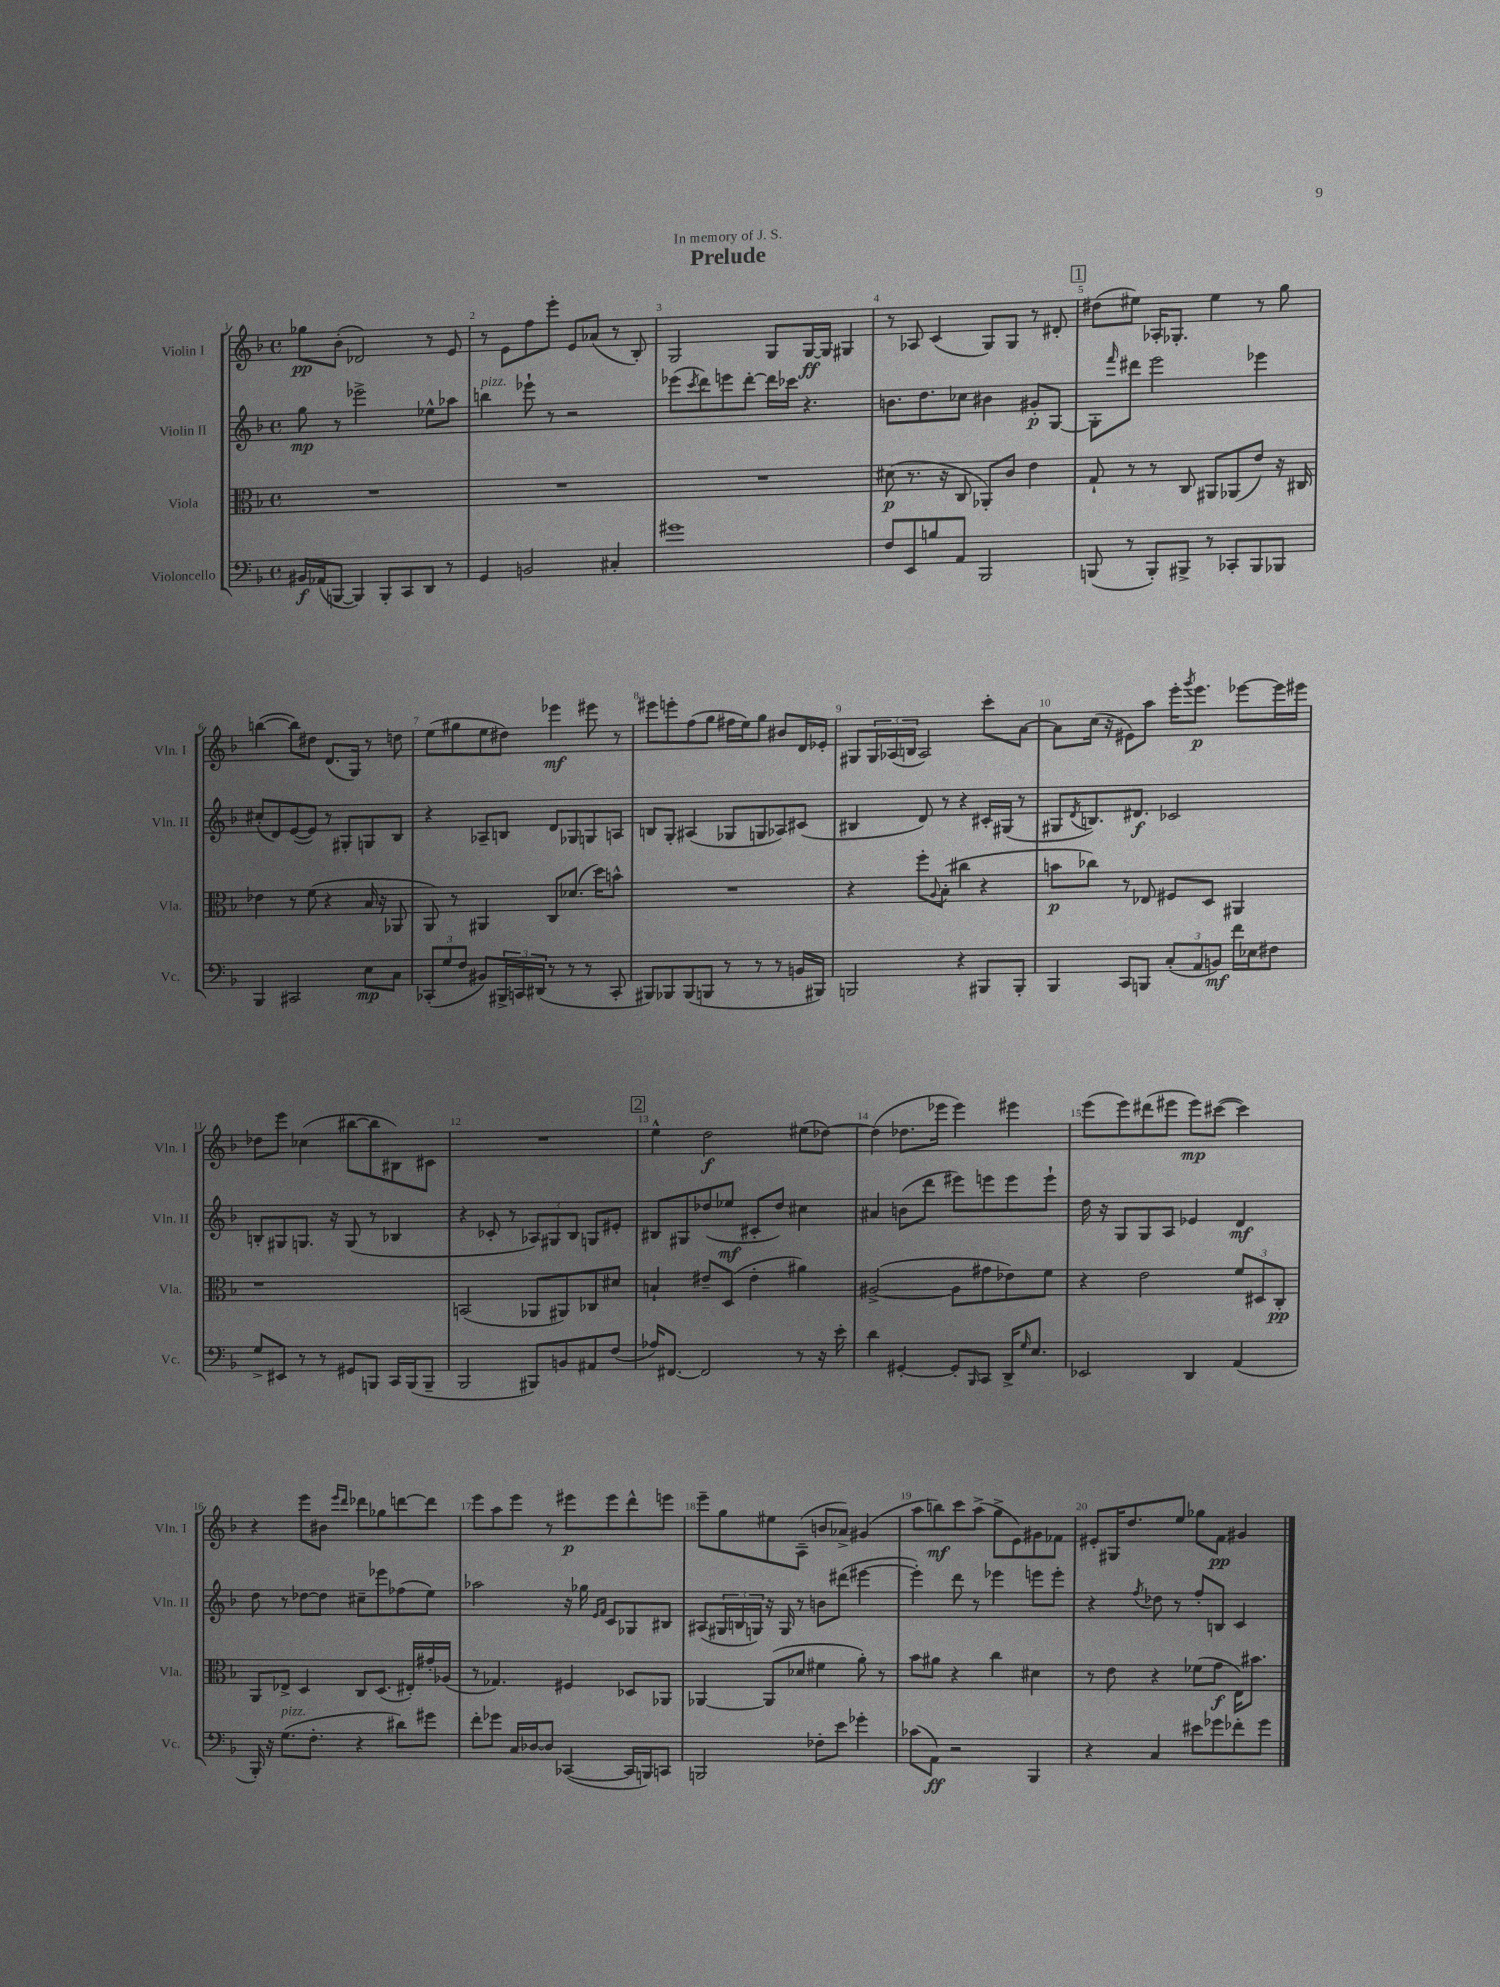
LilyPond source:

\header { title = "Prelude" dedication = "In memory of J. S." }
<<
\new StaffGroup <<
\new Staff = "s0" \with { instrumentName = "Violin I" shortInstrumentName = "Vln. I" } {
    \clef treble \key f \major \defaultTimeSignature \time 4/4
    ges''8\pp bes'8-.( des'2) r8 e'8 |
    r8 e'8 f''8 e'''8-. e'8 aes'8( r8 bes8-.) |
    g2 g8 g16~\ff g16 gis4 |
    r8 aes8 c'4( g8) g8 r8 dis'8-. |
    \mark \markup { \box "1" } dis''8( eis''8) aes16-. ges8.-. eis''4 r8 g''8 |
    b''4~( b''8) dis''8 d'8.( g16) r8 d''8 |
    e''8( gis''8 e''8 dis''8) ees'''4\mf eis'''8 r8 |
    eis'''8 e'''8-. f''8( g''8 fis''16 e''16) g''8 bis'8 d'16 ees'16-. |
    gis8 \tuplet 3/2 { gis16 aes16( b16 } aes2) c'''8-. a'8~ |
    a'8 c''16( r16 eis'8) a''8 e'''16-. \acciaccatura { g'''8 } e'''8.\p ees'''8~ ees'''16 eis'''16 |
    des''8 e'''8 ces''4( bis''8~ bis''8 bis8) cis'8 |
    R1 |
    \mark \markup { \box "2" } e''4-^ d''2\f eis''8( des''8~) |
    des''4( des''8. ees'''16 ees'''4) eis'''4 |
    e'''8( e'''8) dis'''8( eis'''8 eis'''8\mp) cis'''8~( cis'''4) |
    r4 e'''8 bis'8 \grace { e'''16 d'''16 } des'''8 ges''8 d'''8~ d'''8 |
    e'''8 a''8 e'''8 r8 eis'''8\p eis'''8 d'''8-^ e'''8 |
    e'''8-- g''8 eis''8 a8--( b'8 aes'8->) gis'4( |
    a''8 b''8\mf) c'''8 a''8->( g''8-> e'8) gis'8 fes'8 |
    eis'8-. gis16 d''8. e''8 ges''8 f'8\pp gis'4 \bar "|." |
}
\new Staff = "s1" \with { instrumentName = "Violin II" shortInstrumentName = "Vln. II" } {
    \clef treble \key f \major \defaultTimeSignature \time 4/4
    g''8\mp r8 ees'''2-> ees''8-^ aes''8 |
    b''4^\markup { \italic "pizz." } ees'''8-! r8 r2 |
    ees'''8( \acciaccatura { c'''8 } d'''8) e'''8 d'''8~-. d'''16 ces'''16 r4. |
    b'8. d''8. ces''8 bis'4 gis'8-.\p g8~ |
    \mark \markup { \box "1" } g8-. \grace { f'''16 } dis'''8 e'''2 ees'''4 |
    cis''8-.( d'8) e'8~( e'8) r8 gis8-. g8 bes8 |
    r4 aes8-- b8 d'8 ges8 g8 a8 |
    b8 g8-. ais4( ges8 g8 aes8) cis'8( |
    bis4 d'8) r8 r4 cis'16-. gis16( r8 |
    gis8 \acciaccatura { d'8 } b8.) dis'8.\f ces'2 |
    b8-. gis8 g8. r16 g8( r8 bes4 |
    r4 ces'8-. r8 \tuplet 3/2 { aes8) gis8 bes8 } g8 eis'8-. |
    \mark \markup { \box "2" } bis8 gis8 des''8( ees''8\mf cis'8-. des''8) cis''4 |
    ais'4 b'8( d'''8 eis'''8) e'''8 e'''8 e'''8-! |
    d''16 r16 g8 g8 a8 ees'4 d'4\mf |
    d''8 r8 des''8~ des''8 cis''8-- ees'''8 fes''8( e''8) |
    aes''2 r16 ges''16 \grace { e'16 f'16 } c'8 ges8 bis8 |
    ais8( \tuplet 3/2 { gis16 b16 g16) } r16 g16 r8 b'8 dis'''8( eis'''4~ |
    eis'''4-.) d'''8 r8 ees'''4 e'''8 e'''8-. |
    r4 \acciaccatura { f''8 } des''8 r8 f''8-. b8 c'4 \bar "|." |
}
\new Staff = "s2" \with { instrumentName = "Viola" shortInstrumentName = "Vla." } {
    \clef alto \key f \major \defaultTimeSignature \time 4/4
    R1 |
    R1 |
    R1 |
    dis'8\p( r8. r16 c8 aes,8-.) c'8 e'4 |
    \mark \markup { \box "1" } g8-! r8 r8 c8 ais,8 aes,8( e'8) r16 cis16 |
    ees'4 r8 f'8( r4 bes16 r16 aes,8 |
    a,8) r8 ais,4 c8 des'8.( d''16) b'8-^ |
    R1 |
    r4 f''8-. \appoggiatura { a8 } bes8-.( cis''4 r4 |
    b'8\p ces''8) r8 ees8 fis8 d8 ais,4 |
    r1 |
    b,2( aes,8 ais,8) ces8 dis'8 |
    \mark \markup { \box "2" } b4-! eis'8-- d8( eis'4-. ais'4) |
    ais2~->( ais8 gis'8 ees'8) f'8 |
    r4 e'2 \tuplet 3/2 { f'8 dis8 c8-.\pp } |
    a,8 ees8-> d4 c8 d8.( eis16-.) gis'16-. aes16( |
    r8 ges4.) fis4 des8 aes,8 |
    aes,4~ aes,8( des'8 fis'4 a'8-.) r8 |
    bes'8 ais'8 r4 c''4 dis'4 |
    r8 e'8 r4 fes'8( g'8\f e16) bis'8. \bar "|." |
}
\new Staff = "s3" \with { instrumentName = "Violoncello" shortInstrumentName = "Vc." } {
    \clef bass \key f \major \defaultTimeSignature \time 4/4
    bis,16\f aes,16( b,,8~ b,,4) b,,8-. c,8 d,8 r8 |
    g,4 b,2 cis4-. |
    gis'1 |
    f8 e,8 b8 a,8 bes,,2 |
    \mark \markup { \box "1" } b,,8( r8 b,,8-.) bis,,8-> r8 ces,8-. bis,,8 bes,,8 |
    bes,,4 cis,2 e8\mp c8 |
    \tuplet 3/2 { ces,8-.( g8 f8 } bis,8) \tuplet 3/2 { bis,,16-> c,16 dis,16( } r8 r8 r8 c,8-. |
    bis,,8) bes,,8 bes,,8( b,,8 r8 r8 r8 b,16 bis,,16) |
    b,,2 r4 bis,,8 bis,,8-. |
    bes,,4 c,8 b,,8 \tuplet 3/2 { c8-.( a,8 b,8\mf) } f'16 ees16 fis8 |
    g8-> eis,8 r8 r8 gis,8 b,,8 c,16 b,,16( b,,8-- |
    bes,,2 bis,,8) b,8 ais,8 f8( |
    \mark \markup { \box "2" } aes16) fis,8.~ fis,2 r8 r16 e'16-. |
    d'4 gis,4~-. gis,8-. \grace { bes,,16 } c,8 d,16-> \grace { g16 } e8. |
    ees,2 d,4 a,4( |
    bes,,16-.) r16 g8.^\markup { \italic "pizz." }( f8.-. r4 dis'8) gis'8 |
    f'8-. ges'8 c16 des16~ des8 ces,4~( ces,16 b,,16) c,8 |
    b,,2 fes8-. e'8 ges'4-. |
    ces'8( a,8\ff) r2 bes,,4 |
    r4 c4 eis'8 ges'8 fes'8-. ges'8 \bar "|." |
}
>>
>>
\layout { \context { \Score \override BarNumber.break-visibility = ##(#f #t #t) barNumberVisibility = #all-bar-numbers-visible } }
